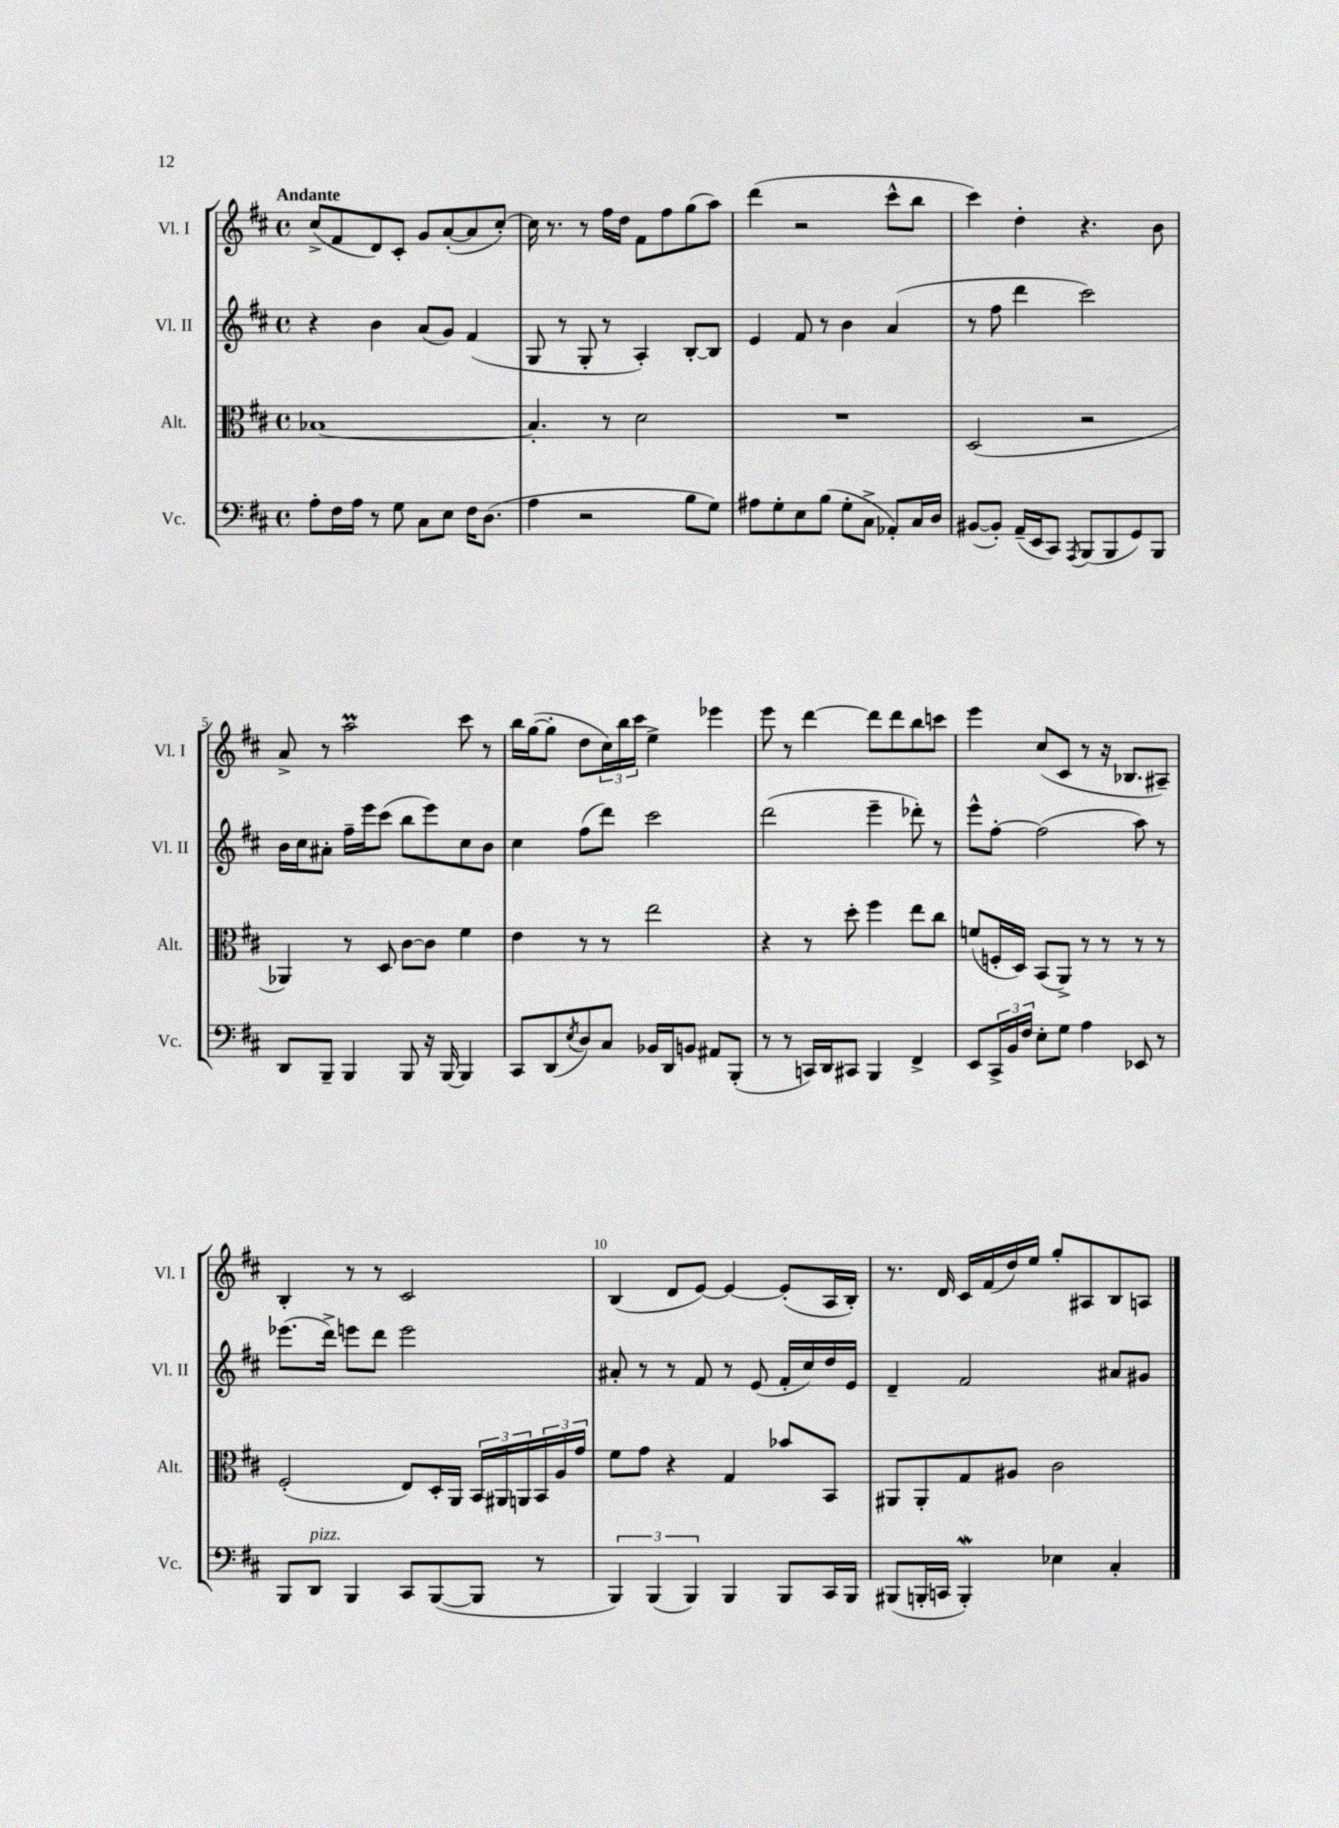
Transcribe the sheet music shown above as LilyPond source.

<<
\new StaffGroup <<
\new Staff = "s0" \with { instrumentName = "Vl. I" shortInstrumentName = "Vl. I" } {
    \clef treble \key d \major \defaultTimeSignature \time 4/4 \tempo "Andante"
    cis''8->( fis'8 d'8) cis'8-. g'8 a'8~-.( a'8 cis''8~-.) |
    cis''16 r8. r8 fis''16 d''16 fis'8 fis''8 g''8( a''8) |
    d'''4( r2 cis'''8-^ b''8 |
    cis'''4) d''4-. r4. b'8 |
    a'8-> r8 a''2\prall cis'''8 r8 |
    b''16 g''16~( g''8-. d''8 \tuplet 3/2 { cis''16) b''16 cis'''16 } e''4-> ees'''4 |
    e'''8 r8 d'''4~ d'''8 d'''8 b''8 c'''8 |
    e'''4 cis''8( cis'8 r8 r16 bes8. ais8--) |
    b4-. r8 r8 cis'2 |
    b4( d'8 e'8~) e'4~ e'8-.( a16 b16-.) |
    r8. d'16 cis'16 fis'16( d''16) e''16 g''8-. ais8 b8 a8 \bar "|." |
}
\new Staff = "s1" \with { instrumentName = "Vl. II" shortInstrumentName = "Vl. II" } {
    \clef treble \key d \major \defaultTimeSignature \time 4/4
    r4 b'4 a'8( g'8) fis'4( |
    g8 r8 g8-. r8 a4-.) b8~-. b8 |
    e'4 fis'8 r8 b'4 a'4( |
    r8 fis''8 d'''4 cis'''2) |
    b'16 cis''16 ais'8-. fis''16-- e'''16 cis'''8( b''8 e'''8) cis''8 b'8 |
    cis''4 fis''8( d'''8) cis'''2 |
    d'''2( e'''4-- des'''8-.) r8 |
    e'''8-^ fis''8~-. fis''2( a''8) r8 |
    ees'''8.( d'''16->) e'''8 d'''8 e'''2 |
    ais'8-. r8 r8 fis'8 r8 e'8( fis'16-. cis''16) d''16 e'16 |
    d'4-- fis'2 ais'8 gis'8 \bar "|." |
}
\new Staff = "s2" \with { instrumentName = "Alt." shortInstrumentName = "Alt." } {
    \clef alto \key d \major \defaultTimeSignature \time 4/4
    bes1~ |
    bes4.-. r8 d'2 |
    R1 |
    d2( r2 |
    aes,4) r8 d8 cis'8~ cis'8 fis'4 |
    e'4 r8 r8 e''2 |
    r4 r8 d''8-. fis''4 e''8 cis''8 |
    f'8( f16-. d16) b,8( a,8->) r8 r8 r8 r8 |
    fis2-.( e8) d16-. a,16 \tuplet 3/2 { b,16 ais,16 a,16 } \tuplet 3/2 { b,16 a16 g'16 } |
    fis'8 g'8 r4 g4 bes'8 b,8 |
    ais,8 ais,8-. g8 ais8 cis'2 \bar "|." |
}
\new Staff = "s3" \with { instrumentName = "Vc." shortInstrumentName = "Vc." } {
    \clef bass \key d \major \defaultTimeSignature \time 4/4
    a8-. fis16 a16 r8 g8 cis8 e8 fis16 d8.( |
    a4 r2 b8 g8) |
    ais8 g8-. e8 b8( g8-. cis8-> aes,8-.) cis16 d16 |
    bis,8~( bis,8-.) a,16--( e,16 cis,8) \acciaccatura { a,,8 } b,,8( b,,8 g,8) b,,8 |
    d,8 b,,8-- b,,4 b,,8 r16 b,,16~ b,,4 |
    cis,8 d,8( \acciaccatura { e8 } d8) cis8 bes,16 d,16 b,8 ais,8 b,,8-.( |
    r8 r8 c,16) d,16 cis,8 b,,4 fis,4-> |
    e,8 \tuplet 3/2 { cis,16-> b,16 fis16 } e8-. g8 a4 ees,8 r8 |
    b,,8 d,8^\markup { \italic "pizz." } b,,4 cis,8 b,,8~( b,,8 r8 |
    \tuplet 3/2 { b,,4) b,,4( b,,4) } b,,4 b,,8 cis,16 b,,16 |
    bis,,8( b,,16-. c,16 b,,4-.\mordent) ees4 cis4-. \bar "|." |
}
>>
>>
\layout { \context { \Score \override BarNumber.break-visibility = ##(#f #t #t) barNumberVisibility = #(every-nth-bar-number-visible 5) } }
